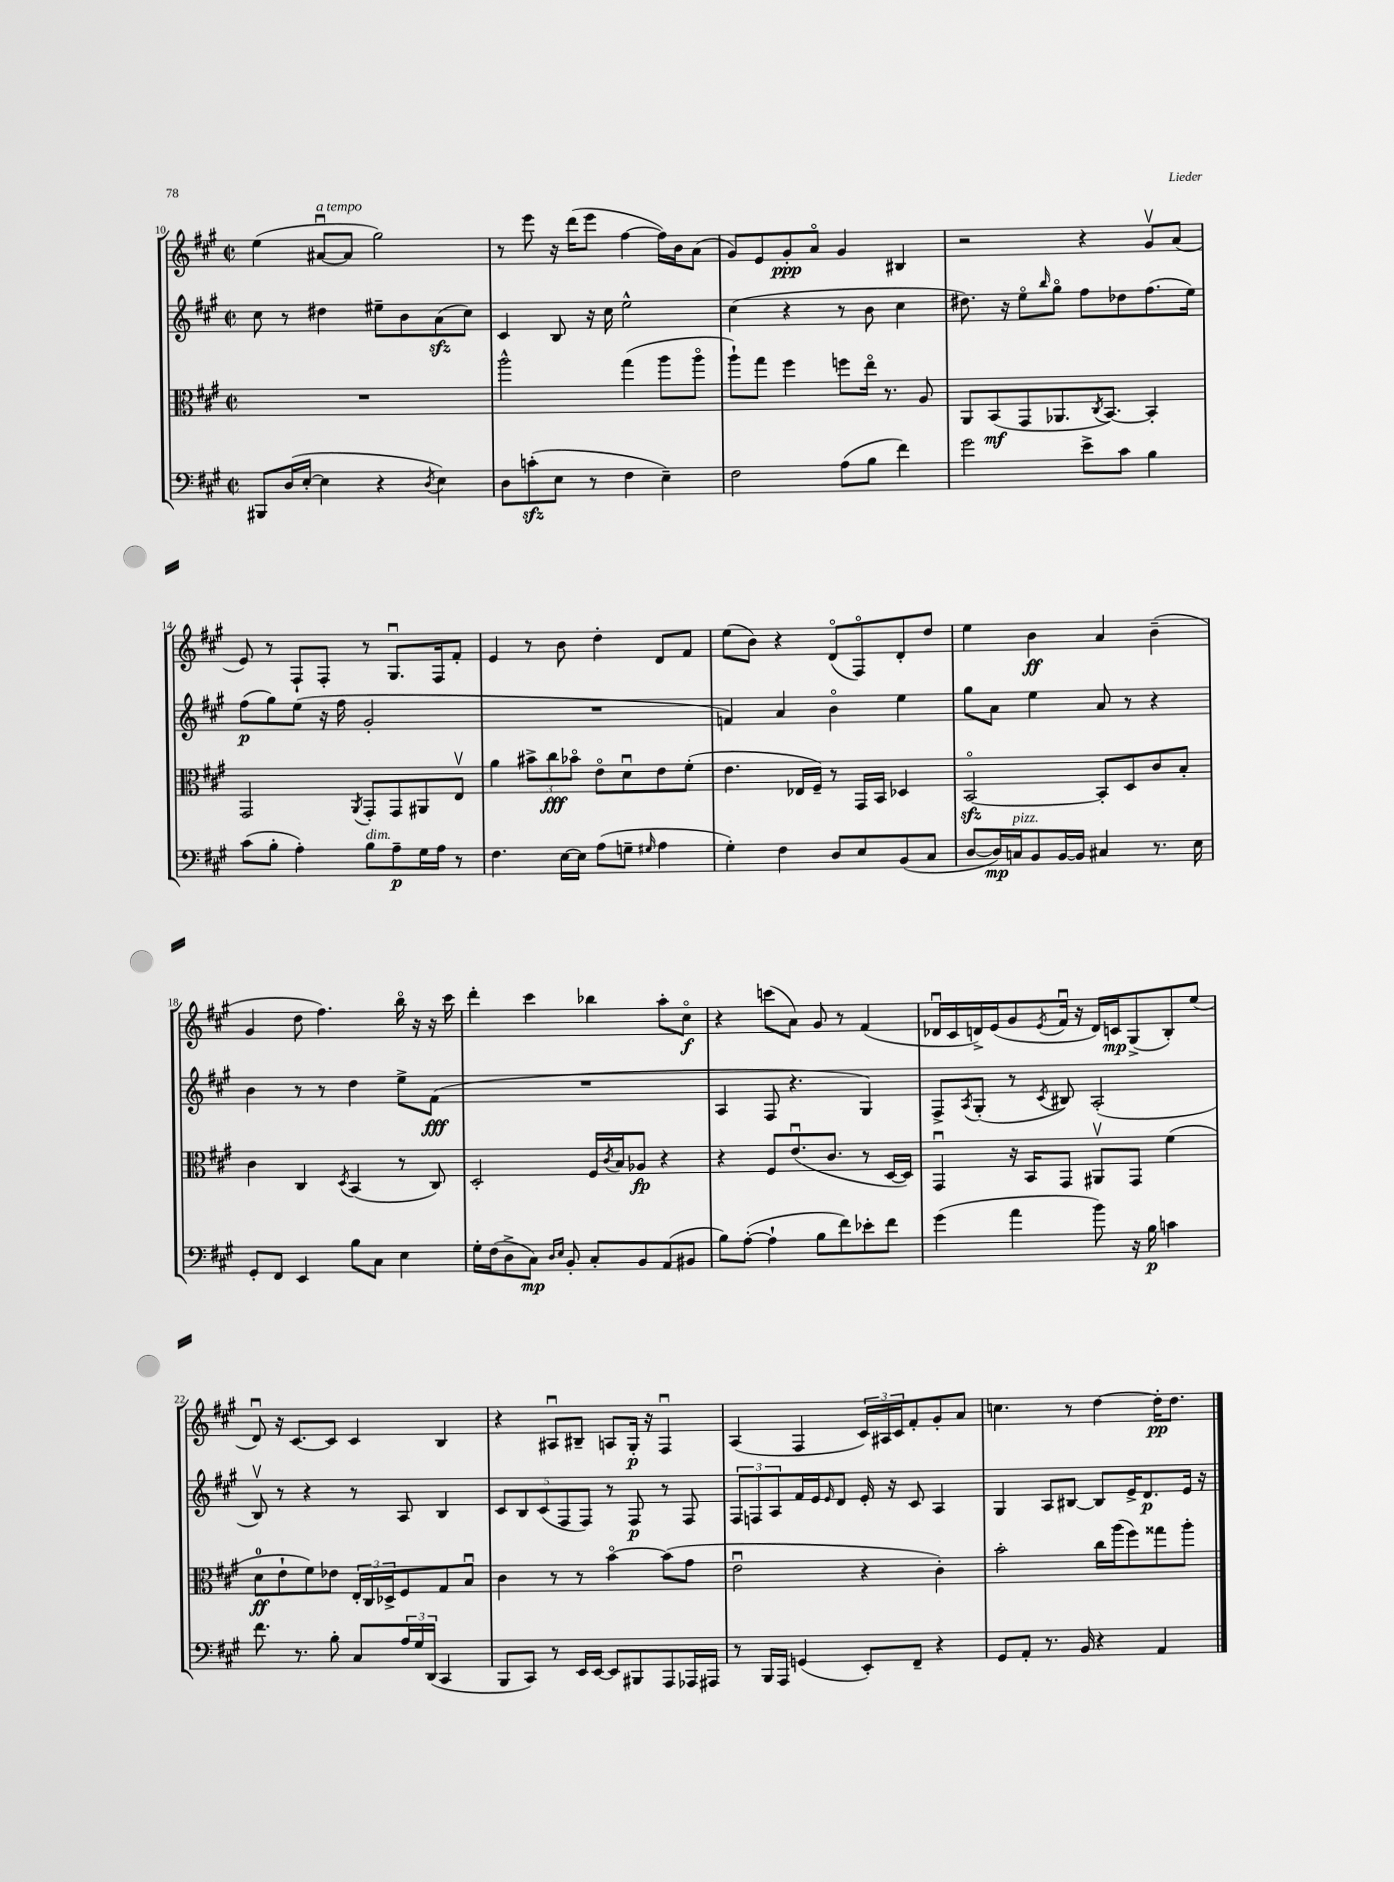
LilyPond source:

<<
\new StaffGroup <<
\new Staff = "s0" {
    \clef treble \key a \major \defaultTimeSignature \time 2/2
    e''4( ais'8~\downbow^\markup { \italic "a tempo" } ais'8 gis''2) |
    r8 e'''8 r16 d'''16( e'''8 fis''4~ fis''16) b'16 a'8( |
    gis'8) e'8 gis'8-.\ppp a'8\flageolet gis'4 bis4 |
    r2 r4 gis'8\upbow a'8( |
    e'8) r8 fis8-! fis8-. r8 gis8.\downbow fis16 fis'8-. |
    e'4 r8 b'8 d''4-. d'8 fis'8 |
    e''8( b'8) r4 d'8\flageolet( fis8\flageolet) d'8-. d''8 |
    e''4 b'4\ff a'4 b'4--( |
    gis'4 d''8 fis''4.) b''16\flageolet r16 r16 cis'''16 |
    d'''4-. cis'''4 bes''4 a''8-. cis''8\flageolet\f |
    r4 c'''8( a'8) gis'8 r8 fis'4( |
    des'16\downbow cis'16 d'16->) e'16( gis'8 \acciaccatura { e'8 } fis'16\downbow r16 d'16) c'16\mp gis8->( b8-.) e''8( |
    d'8\downbow) r16 cis'8.~ cis'8 cis'4 b4 |
    r4 ais8\downbow bis8-- a8 gis16-.\p r16 fis4\downbow |
    a4( fis4 \tuplet 3/2 { cis'16) ais16 cis'16 } fis'8-. gis'8-. a'8 |
    c''4. r8 d''4~ d''16-.\pp d''8. \bar "|." |
}
\new Staff = "s1" {
    \clef treble \key a \major \defaultTimeSignature \time 2/2
    cis''8 r8 dis''4 eis''8-- b'8 a'8\sfz( cis''8) |
    cis'4 b8 r16 cis''16 e''2-^ |
    cis''4( r4 r8 b'8 cis''4 |
    dis''8.) r16 e''8\flageolet \grace { b''16 } gis''8\flageolet fis''8 des''8 fis''8.( e''16) |
    fis''8\p( gis''8) e''8( r16 fis''16 gis'2-. |
    R1 |
    f'4) a'4 b'4\flageolet e''4 |
    gis''8 a'8 e''4 a'8 r8 r4 |
    b'4 r8 r8 d''4 e''8-> fis'8\fff( |
    R1 |
    a4 fis8 r4. gis4) |
    fis8-> \acciaccatura { a8 } gis8-.( r8 \acciaccatura { cis'8 } bis8) a2-.( |
    b8\upbow) r8 r4 r8 a8 b4 |
    \tuplet 5/4 { cis'8 b8 cis'8( fis8 fis8) } r8 fis8\p r8 fis8 |
    \tuplet 3/2 { fis8 f8 a8 } fis'16 e'16 \grace { e'16 } d'8 e'16-. r16 cis'8 a4 |
    gis4 a8 bis8~ bis8 e'16-> d'8.\p e'16 r16 \bar "|." |
}
\new Staff = "s2" {
    \clef alto \key a \major \defaultTimeSignature \time 2/2
    R1 |
    a''2-^ gis''4( a''8 a''8\flageolet |
    a''8-!) gis''8 fis''4 f''8 e''16\flageolet r8. a8 |
    a,8 b,8\mf( gis,8 aes,8. \acciaccatura { cis8 } b,8.~) b,4-. |
    gis,2 \acciaccatura { a,8 } gis,8-. gis,8 ais,8 e8\upbow |
    a'4 \tuplet 3/2 { bis'8-> cis''8\fff bes'8\flageolet } e'8\flageolet d'8\downbow e'8 fis'8-.( |
    e'4. ees16 fis16--) r8 gis,16 b,16 des4 |
    b,2~\flageolet\sfz b,8-. d8 cis'8 b8-. |
    cis'4 cis4 \acciaccatura { d8 } b,4( r8 cis8) |
    d2-. fis16 \acciaccatura { cis'8 } b16 aes8\fp r4 |
    r4 fis8 e'8.\downbow( cis'8. r8 d16~ d16) |
    gis,4\downbow r16 b,16 gis,8 ais,8\upbow gis,8 fis'4( |
    d'8-0\ff e'8-! fis'8) ees'8 \tuplet 3/2 { e16-. cis16 des16-> } fis8 gis8 b8\downbow |
    cis'4 r8 r8 b'4~\flageolet b'8( gis'8 |
    e'2\downbow r4 cis'4-.) |
    b'2-. cis''16 a''16( fis''8) gisis''8 a''8-. \bar "|." |
}
\new Staff = "s3" {
    \clef bass \key a \major \defaultTimeSignature \time 2/2
    bis,,8 d16( e16~-. e4 r4 \acciaccatura { d8 } e4) |
    d8 c'8-.\sfz( e8 r8 fis4 e4--) |
    fis2 a8( b8 fis'4) |
    gis'2 e'8-> cis'8 b4 |
    cis'8( b8-. a4-.) b8^\markup { \italic "dim." } a8--\p gis16 a16 r8 |
    fis4. e16~ e16 a8( g8-- \grace { gis16 } a4 |
    gis4-.) fis4 d8 e8 b,8( cis8 |
    d8~ d16\mp) c16^\markup { \italic "pizz." } b,8 b,16~ b,16 cis4 r8. e16 |
    gis,8-. fis,8 e,4 b8 cis8 e4 |
    gis16-. fis16( d8-> cis8\mp) \grace { d16 e16 } b,8-. cis8-. b,8 a,8( bis,8 |
    b8) a8~-.( a4-! b8 fis'8) ees'8-. fis'8 |
    gis'4( a'4 b'8) r16 b16\p c'4 |
    fis'8. r8. b8-. cis8 \tuplet 3/2 { a16 gis16 d,16( } cis,4 |
    b,,8 cis,8) r8 e,16 e,16~ e,8 bis,,8 a,,8 aes,,16 ais,,16 |
    r8 b,,16 a,,16 g,4( e,8-.) fis,8-- r4 |
    gis,8 a,8-. r8. b,16 r4 a,4 \bar "|." |
}
>>
>>
\layout { \context { \Score currentBarNumber = #10 } }
